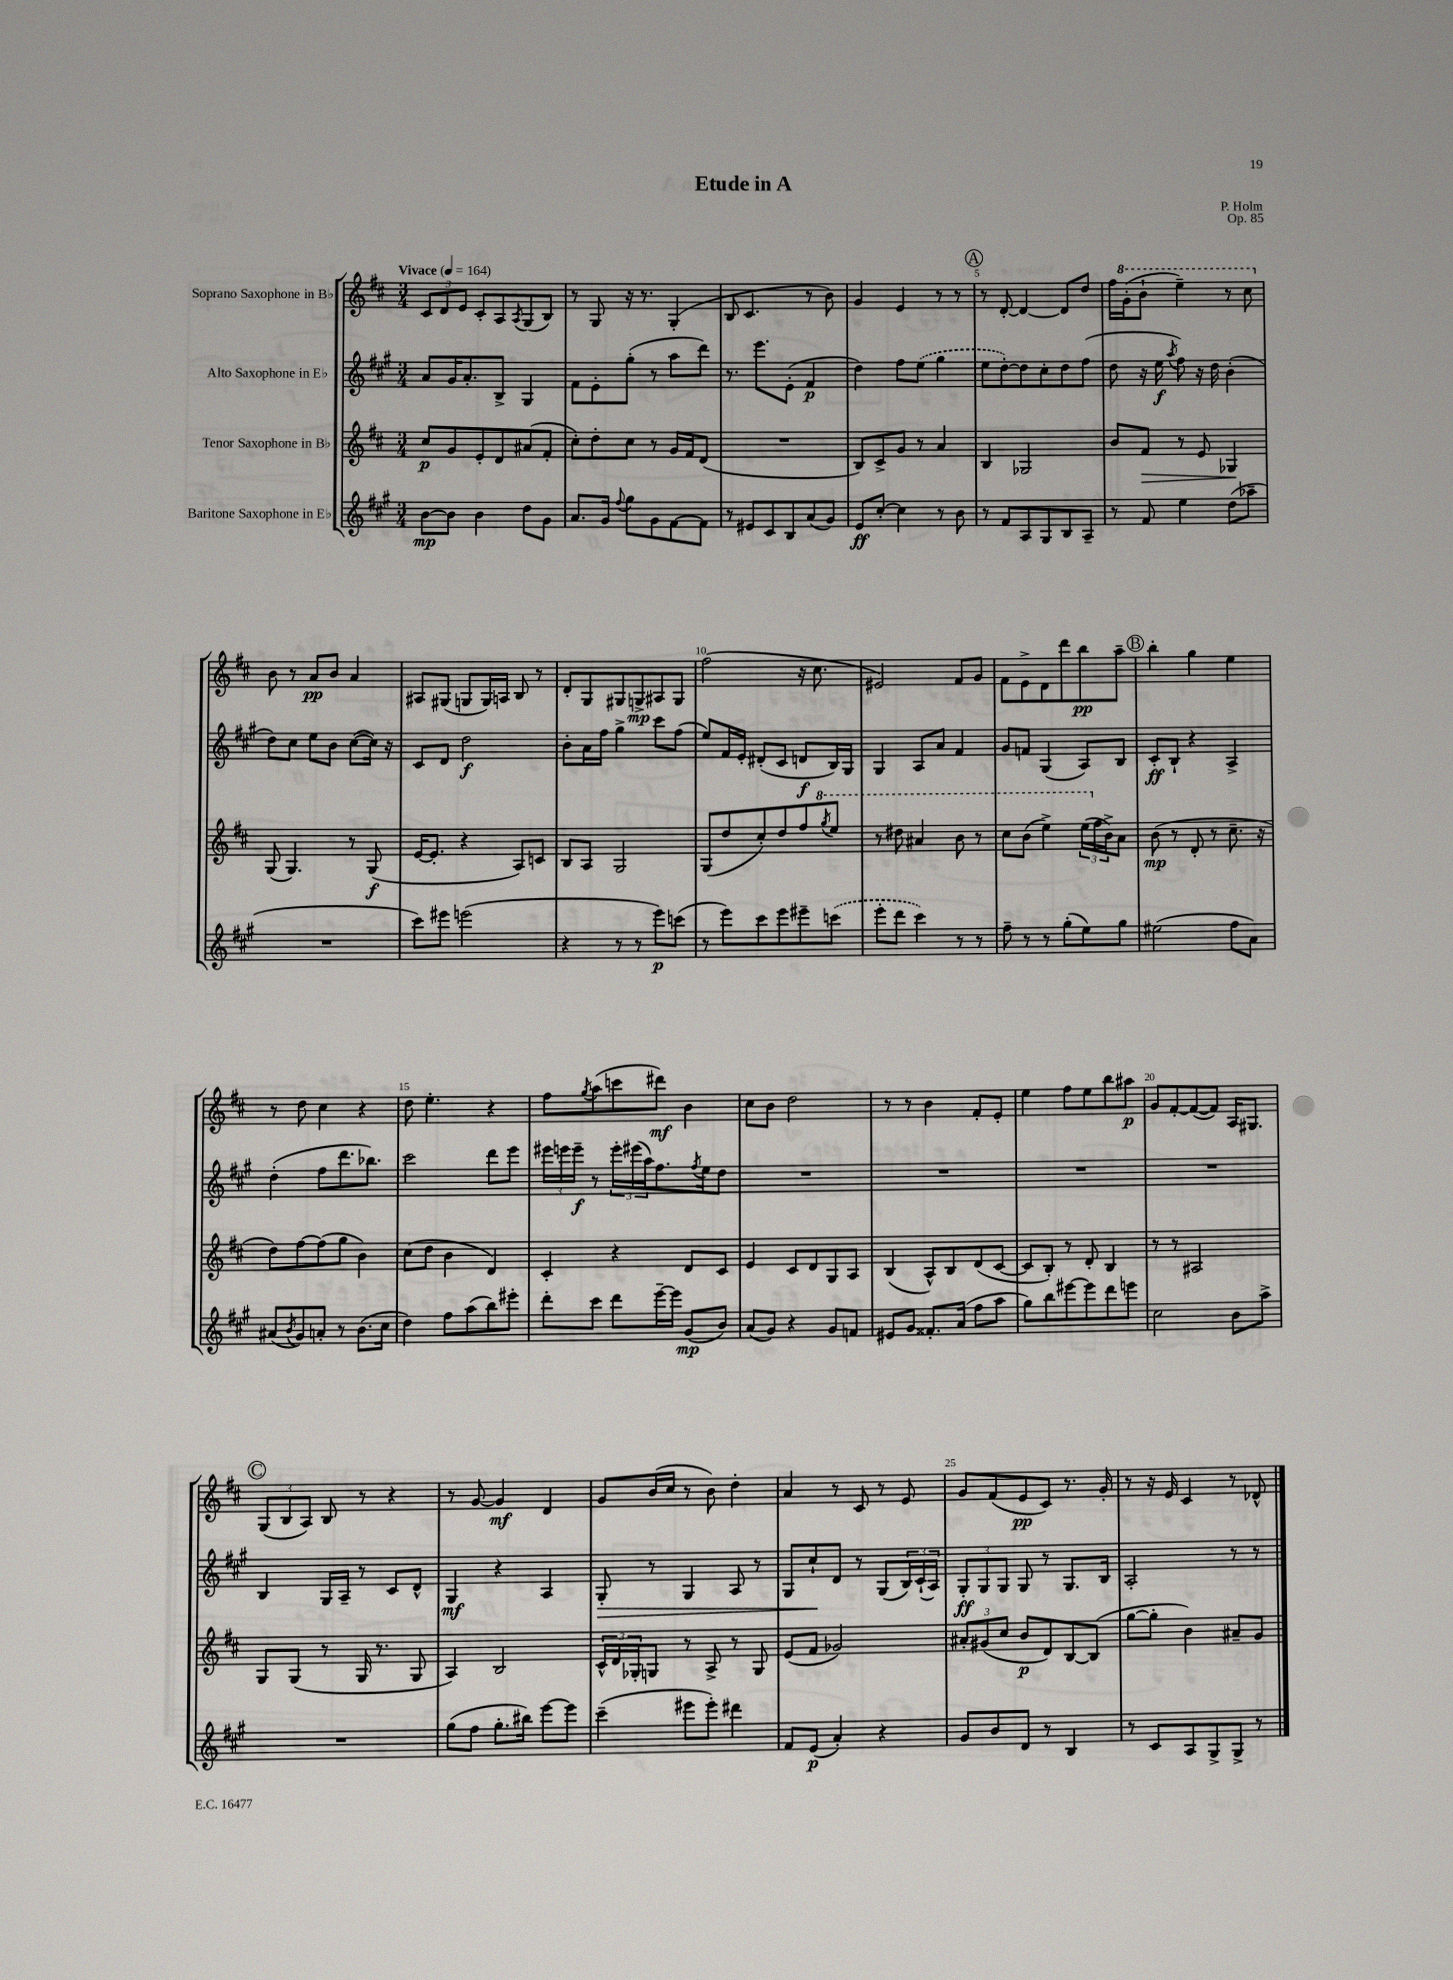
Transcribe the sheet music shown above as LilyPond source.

\header { title = "Etude in A" composer = "P. Holm" opus = "Op. 85" }
<<
\new StaffGroup <<
\new Staff = "s0" \with { instrumentName = "Soprano Saxophone in Bb" } {
    \clef treble \key d \major \numericTimeSignature \time 3/4 \tempo "Vivace" 4 = 164
    \tuplet 3/2 { cis'8 d'8 e'8 } cis'8-. a8 \acciaccatura { a8 } g8( b8) |
    r8 g8 r16 r8. g4-.( |
    b8 cis'4. r8 b'8) |
    g'4 e'4 r8 r8 |
    \mark \markup { \circle "A" } r8 d'8~-. d'4~ d'8 d''8 |
    fis''16 \ottava #1 g''16-.( b''8-! e'''4--) r8 cis'''8 \ottava #0 |
    b'8 r8 a'8\pp b'8 a'4 |
    ais8 gis8( g8 g16) a16 b8 r8 |
    d'8-. g8 gis8 g8->\mp ais8 g8 |
    fis''2( r16 cis''8. |
    eis'2) fis'8 g'8 |
    fis'8 e'8-> d'8 d'''8 b''8\pp a''8-- |
    \mark \markup { \circle "B" } b''4-. g''4 e''4 |
    r8 d''8 cis''4 r4 |
    d''8 e''4.-. r4 |
    fis''8 \acciaccatura { g''8 } a''8( c'''8 dis'''8\mf) b'4 |
    cis''8 b'8 d''2 |
    r8 r8 b'4 fis'8-. e'8-. |
    e''4 fis''8 e''8 b''8 ais''8\p |
    g'8 fis'8~-. fis'8~( fis'8) a16 gis8. |
    \mark \markup { \circle "C" } \tuplet 3/2 { g8( b8 a8) } b8 r8 r4 |
    r8 g'8~ g'4\mf d'4 |
    g'8 b'16( cis''16 r8 b'8) d''4-. |
    a'4 r8 cis'8 r8 e'8 |
    g'8 fis'8( e'8\pp cis'8) r8. g'16-. |
    r8 r16 e'16 cis'4 r8 des'8-^ \bar "|." |
}
\new Staff = "s1" \with { instrumentName = "Alto Saxophone in Eb" } {
    \clef treble \key a \major \numericTimeSignature \time 3/4
    a'8 gis'16 a'8.-. b8-> gis4 |
    fis'8 e'8-. gis''8-.( r8 a''8 d'''8) |
    r8. e'''8. e'8-.( fis'4\p |
    d''4) fis''8 \once \slurDashed e''8( gis''4 |
    \mark \markup { \circle "A" } e''8 d''8~-.) d''8 cis''8-. d''8 fis''8( |
    d''8 r16 e''16\f \acciaccatura { a''8 } fis''8) r16 d''16 b'4-.( |
    d''8) cis''8 e''8 b'8 cis''8~( cis''16) r16 |
    cis'8 d'8 d''2\f |
    b'8-. a'16 fis''16 gis''4-> cis'''8 fis''8( |
    e''8) fis'16 e'16-. dis'8-.( cis'8 d'8\f b16) gis16 |
    gis4 a8 a'8 fis'4 |
    gis'8 f'8 gis4( a8) b8 |
    \mark \markup { \circle "B" } cis'8-.\ff b8-! r4 a4-> |
    d''4-.( fis''8 d'''8. bes''8.) |
    cis'''2 d'''8 e'''8 |
    \tuplet 3/2 { eis'''16 e'''16 e'''16--\f } r8 \tuplet 3/2 { e'''16-. eis'''16( a''16) } fis''8. \acciaccatura { fis''8 } e''16 d''8 |
    R2. |
    R2. |
    R2. |
    R2. |
    \mark \markup { \circle "C" } b4 gis16 a16-- r8 cis'8 d'8-^ |
    gis4\mf r4 a4 |
    gis8-.\> r8 gis4 a8 r8 |
    gis8 cis''8-!\! d'8 r8 gis8( \tuplet 3/2 { b16) cis'16-!( a16) } |
    \tuplet 3/2 { gis8-.\ff gis8 gis8 } gis8 r8 gis8. b16 |
    a2-. r8 r8 \bar "|." |
}
\new Staff = "s2" \with { instrumentName = "Tenor Saxophone in Bb" } {
    \clef treble \key d \major \numericTimeSignature \time 3/4
    cis''8\p g'8 e'8-. d'8 ais'8( fis'8-. |
    cis''8-.) d''8-. cis''8 r8 g'16 fis'16 d'8( |
    R2. |
    b8) cis'8-> g'8 r8 a'4 |
    \mark \markup { \circle "A" } b4 ges2 |
    b'8 fis'8\> r8 e'8 ges4\! |
    g8( g4.) r8 g8\f( |
    e'16~ e'8.-. r4 a8) c'8 |
    b8 a8 g2 |
    g8( d''8 cis''8-.) d''8 fis''8 \ottava #1 \acciaccatura { g'''8 } e'''8 |
    r8 dis'''8 ais''4 b''8 r8 |
    cis'''8 b''8( e'''4->) \tuplet 3/2 { e'''16( \ottava #0 fis''16 b'16->) } a'8 |
    \mark \markup { \circle "B" } b'8\mp( r8 d'8-. r8 cis''8.-- r16 |
    d''8) fis''8~ fis''8( g''8 b'4) |
    cis''8( d''8 b'4 d'4) |
    cis'4-. r4 d'8 cis'8 |
    e'4 cis'8 d'8 g8 a8 |
    b4( a8-^) b8 d'8( cis'8~ |
    cis'8 b8-.) r8 d'8-. b4 |
    r8 r8 ais2 |
    \mark \markup { \circle "C" } g8 g8( r8 g16 r8. g8 |
    a4) b2 |
    \tuplet 3/2 { cis'16-^ d'16 ges16-. } g8 r8 a8-> r8 g8 |
    e'8( fis'8 ges'2) |
    \tuplet 3/2 { ais'8-. gis'8( cis''8 } b'8\p d'8) b8~ b8( |
    g''8~ g''8-. b'4) ais'8-- g'8 \bar "|." |
}
\new Staff = "s3" \with { instrumentName = "Baritone Saxophone in Eb" } {
    \clef treble \key a \major \numericTimeSignature \time 3/4
    b'8~\mp b'8 b'4 d''8 gis'8 |
    a'8. gis'16 \appoggiatura { fis''8 } gis''8 gis'8 fis'8~ fis'8 |
    r8 eis'8 cis'8 b8 a'8( gis'8) |
    e'8\ff cis''8~-. cis''4 r8 b'8 |
    \mark \markup { \circle "A" } r8 fis'8 a8 gis8 b8 a8-- |
    r8 fis'8 e''4 d''8( aes''8-- |
    R2. |
    cis'''8) eis'''8 e'''2( |
    r4 r8 r8 e'''8\p) c'''8( |
    r8 e'''8) cis'''8 e'''8 eis'''8-- \once \slurDashed c'''8( |
    e'''8-. d'''8 cis'''4) r8 r8 |
    fis''8-- r8 r8 gis''8-.( e''8) gis''8 |
    \mark \markup { \circle "B" } eis''2( fis''8 a'8) |
    ais'8( \acciaccatura { b'8 } gis'8) a'8-. r8 b'8.( cis''16 |
    d''4) fis''8 a''8( b''8) eis'''8-. |
    d'''8-. cis'''8 d'''8 e'''16~-- e'''16 gis'8\mp( b'8) |
    a'8( gis'8) r4 gis'8 f'8 |
    eis'8 gis'8 fisis'8.-. a'16( fis''8 a''8 |
    gis''8) b''8 eis'''8~ eis'''8 d'''8 e'''8 |
    cis''2 b'8 a''8-> |
    \mark \markup { \circle "C" } R2. |
    gis''8( fis''8 gis''8.-. bis''16) e'''8~ e'''8 |
    cis'''4--( eis'''8 eis'''8-.) dis'''4 |
    fis'8 e'8\p( a'4-.) r4 |
    gis'8 b'8 d'8 r8 b4 |
    r8 cis'8 a8 gis8-> gis8-> r8 \bar "|." |
}
>>
>>
\layout { \context { \Score \override BarNumber.break-visibility = ##(#f #t #t) barNumberVisibility = #(every-nth-bar-number-visible 5) } }
